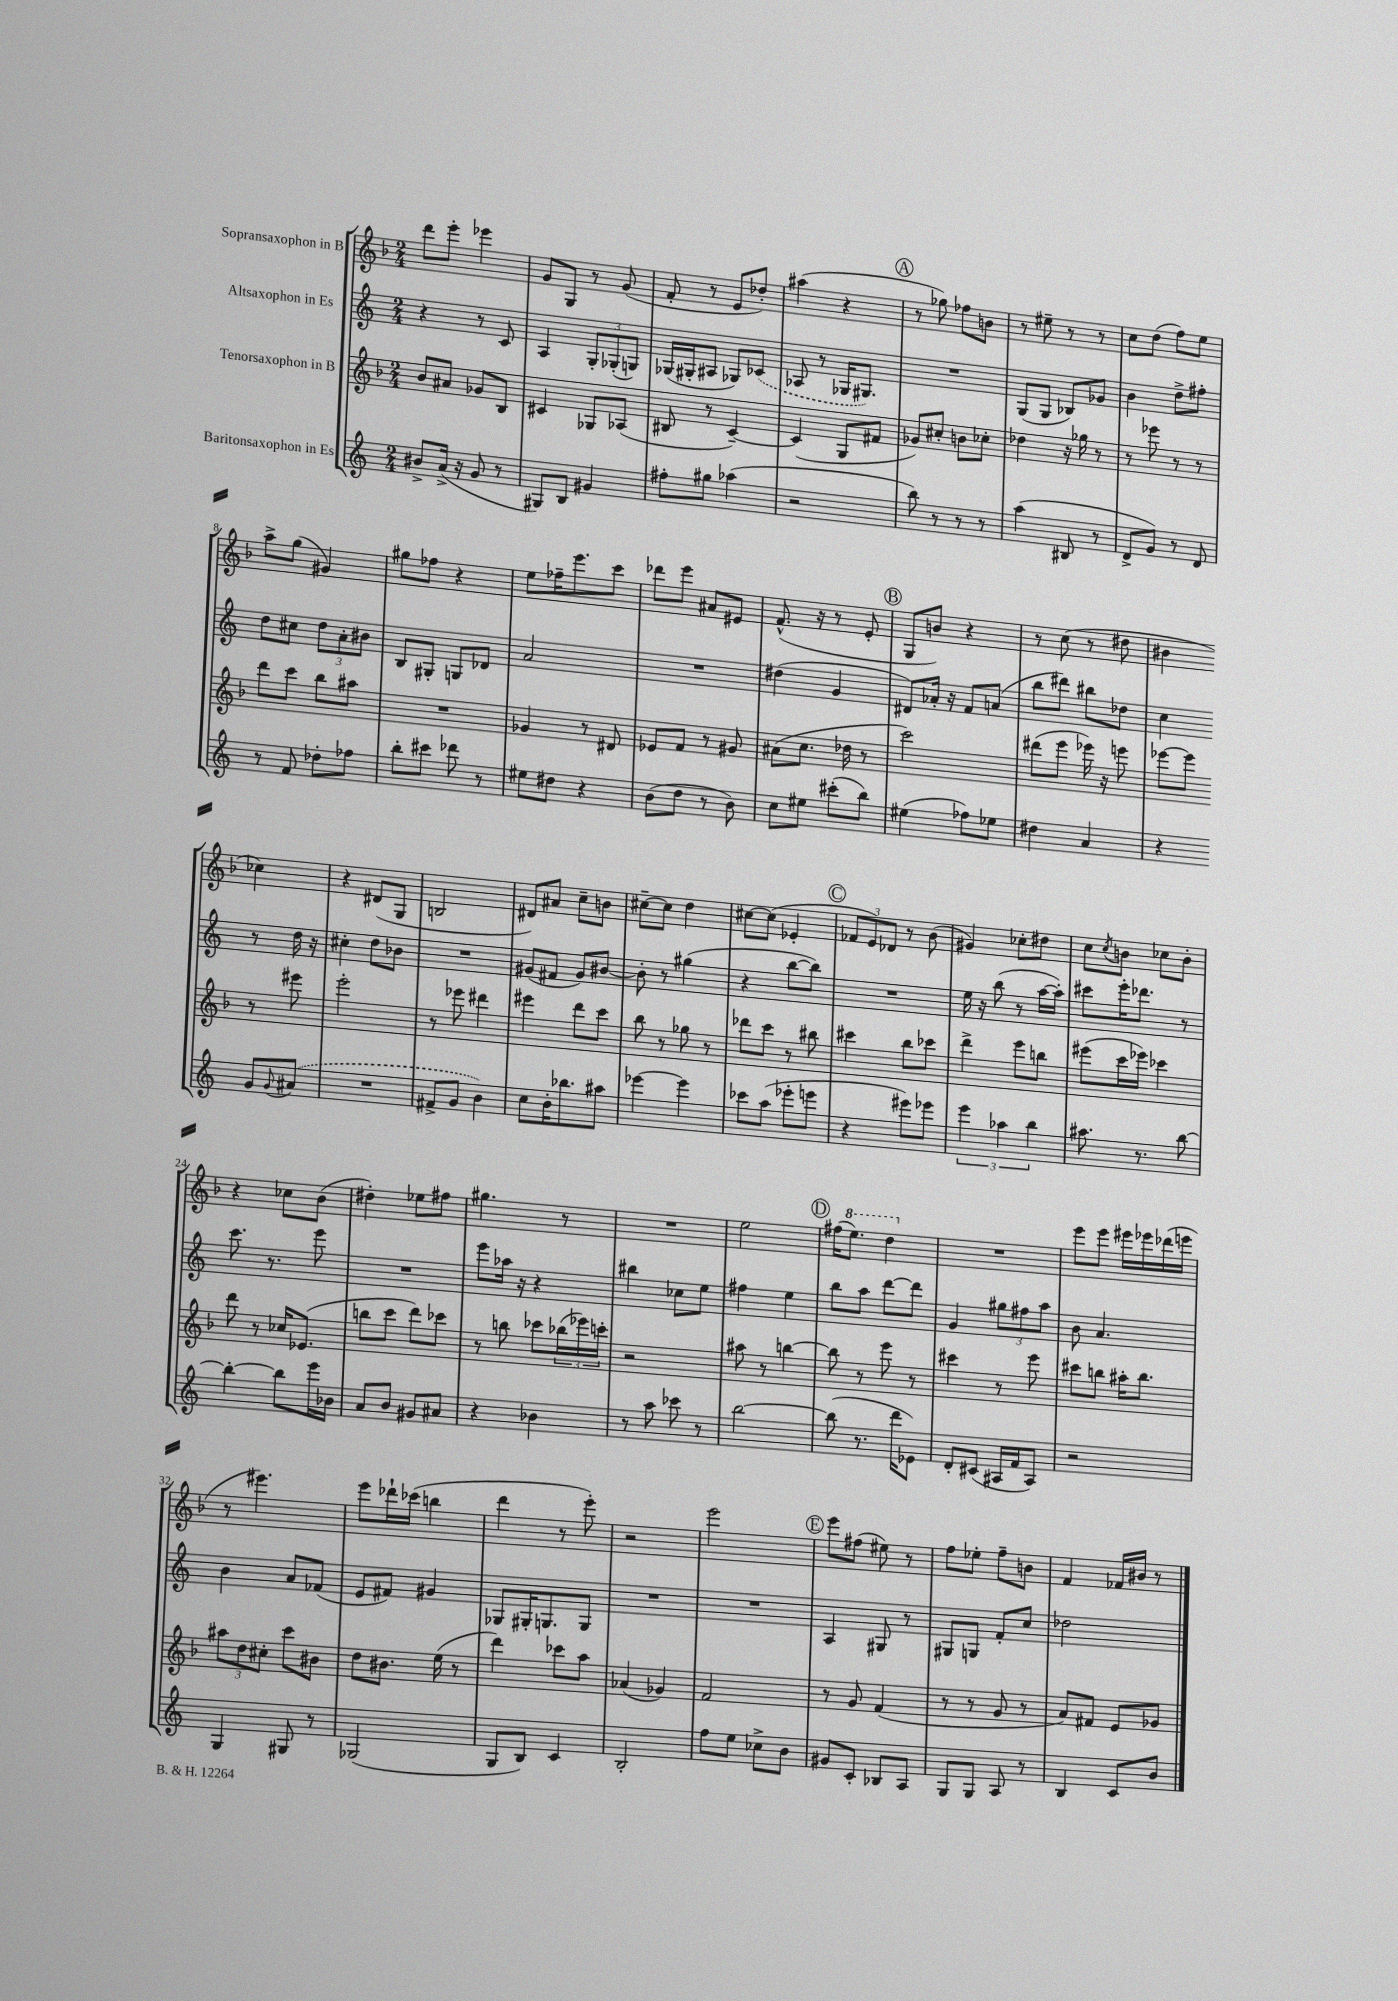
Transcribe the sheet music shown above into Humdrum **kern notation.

**kern	**kern	**kern	**kern
*part4	*part3	*part2	*part1
*staff4	*staff3	*staff2	*staff1
*I"Baritonsaxophon in Es	*I"Tenorsaxophon in B	*I"Altsaxophon in Es	*I"Sopransaxophon in B
*clefG2	*clefG2	*clefG2	*clefG2
*k[]	*k[b-]	*k[]	*k[b-]
*M2/4	*M2/4	*M2/4	*M2/4
=1	=1	=1	=1
8b#X^/L	8b-/L	4r	8ddd\L
(16a^/Jk	8a#X/J	.	8eee'\J
16r	.	.	.
8g/	8g-X/L	8r	4eee-X\
8r	8B-/J	8c/	.
=2	=2	=2	=2
8G#X/L)	4c#X/	4A/	8g/L
8B/J	.	.	8G/J
4g#X/	8G-X/L	12G'/L	8r
.	.	(12G-X'/	.
.	(8A-X/J	.	(8g/
.	.	12Gn/J)	.
=3	=3	=3	=3
8ff#X'\L	8B#X/	(16G-X/LL	8f'/
.	.	16G#X'/J	.
8gg#X\J	8r	8A#X/J	8r
(4aa-X\	[4c~/)	8G-X/L)	8e/L
.	.	(8c-X/J	8dd-X'/J)
=4	=4	=4	=4
2r	(4c/]	8A-X/	(4aa#X\
.	.	8r	.
.	8G/L	16G-X/KL	4r
.	.	8.G#X/J)	.
.	8f#X/J	.	.
!!LO:REH:place=s1:t=A
=5	=5	=5	=5
8bb\)	8g-X/L)	2r	8r
8r	8cc#X'/J	.	8gg-X\)
8r	8bn\L	.	8ff-X\L
8r	8cc-X'\J	.	8bn\J
=6	=6	=6	=6
(4aa\	4dd-X\	(8G/L	8r
.	.	8G/J	8ee#X~\
8B#X/	16r	8B-X/L)	8r
.	16gg-X\	.	.
8r	8r	8g-X/J	8r
=7	=7	=7	=7
8d^/L	8r	4b\	8cc\L
8g/J)	8eee-X\	.	(8dd\J
8r	8r	8dd^\L	8ff\L)
8d/	8r	8ff#X'\J	8ee\J
!!LO:LB:g=z
=8	=8	=8	=8
8r	8ddd\L	8dd\L	8aa^\L
8f/	8ccc\J	8cc#X\J	(8gg\J
8dd-X'\L	8bb-\L	12dd\L	4g#X/)
.	.	12a'\	.
8ff-X\J	8aa#X\J	.	.
.	.	12b#X\J	.
=9	=9	=9	=9
8bb'\L	2r	8B/L	8gg#X\L
8ccc#X\J	.	8G#X'/J	8ff-X\J
8ddd-X\	.	8Gn/L	4r
8r	.	8d-X/J	.
=10	=10	=10	=10
8ee#X\L	4g-X/	2a/	8ee\L
8dd#X\J	.	.	16ff-X~\K
.	.	.	8.eee\
4r	8r	.	.
.	8d#X/	.	8ccc\J
=11	=11	=11	=11
(8b\L	8e-X/L	2r	8ddd-X\L
8dd\J	8f/J	.	8eee\J
8r	8r	.	8a#X/L
8b\)	8g#X/	.	8e#X/J
=12	=12	=12	=12
8cc\L	(8a#X\L	(4dd#X\	(8.f^^/
8ee#X\J	8.cc\J	.	.
.	.	.	16r
(8ccc#X'\L	.	4g/	8r
.	16dd-X\	.	.
8bb\J)	8r	.	8e'/
!!LO:REH:place=s1:t=B
=13	=13	=13	=13
(4ee#X\	2ccc\)	8d#X/L)	8G/L
.	.	16a-X'/Jk	8bn/J)
.	.	16r	.
8ff-X\L)	.	8f/L	4r
8ee-X\J	.	(8an/J	.
=14	=14	=14	=14
4dd#X\	(8ddd#X\L	8bb\L	8r
.	8eee\J	8ddd#X\J)	(8cc\
4a/	16eee-X\)	8bb#X\L	8r
.	16r	.	.
.	8eeen\	8dd-X\J	8dd#X\
=15	=15	=15	=15
4r	[8eee-X\L	4cc\	4b#X\
.	8eee-\J]	.	.
8g/L	8r	8r	4cc-X\)
8qqg/	.	.	.
(8a#X/J	8eee#X\	16dd\	.
.	.	16r	.
!!LO:LB:g=z
=16	=16	=16	=16
2r	2eee'\	4cc#X'\	4r
.	.	8dd\L	(8d#X/L
.	.	8b-X\J	8G/J
=17	=17	=17	=17
8f#X^/L	8r	2r	2Bn/
8g/J	8eee-X\	.	.
4b\)	4ddd#X\	.	.
=18	=18	=18	=18
8cc\L	4eee#X\	(8g#X/L	8d#X/L)
16b'\K	.	8f#X/J	8a#X/J
8.bb-X\	.	.	.
.	8ddd\L	8g#/L)	8cc~\L
8aa#X\J	8ccc\J	[8b#X/J	8bn\J
=19	=19	=19	=19
[4eee-X\	8bb-\	8b#'\]	[8cc#X~\L
.	8r	8r	8cc#\J]
4eee-\]	8gg-X\	(4gg#X\	4dd\
.	8r	.	.
=20	=20	=20	=20
8ccc-X\L	8ddd-X\L	4r	[8cc#X\L
(8aa\J	8ccc\J	.	(8cc#\J]
8eee-X'\L	8r	[8bb\L	4e-X'/
8eeen\J	8bb#X\	8bb\J])	.
!!LO:REH:place=s1:t=C
=21	=21	=21	=21
4r	4ccc#X\	2r	12f-X/L
.	.	.	12e/)
.	.	.	12d-X/J
8eee#X\L)	8bb-\L	.	8r
8eee-X\J	8ccc-X\J	.	(8b-\
=22	=22	=22	=22
6eee\	4ddd^\	16ee\	4g#X/)
.	.	16r	.
.	.	(8bb\	.
6aa-X\	.	.	.
.	8eee\L	8r	8cc-X'\L
6bb\	.	.	.
.	8bbn\J	[16aa\LL	8dd#X\J
.	.	16aa'\JJ])	.
=23	=23	=23	=23
8.aa#X\	(8eee#X\L	8ccc#X\L	8cc\L
.	.	.	8qcc/
.	16ccc\L	16eee'\K	8bn\J
8.r	16eee-X\JJ)	8.ddd-X\J	.
.	4ccc-X\	.	8cc-X\L
[8bb\	.	8r	8b'\J
!!LO:LB:g=z
=24	=24	=24	=24
4bb'\_	8ddd\	8.ccc\	4r
.	8r	.	.
.	.	8.r	.
8bb\L]	16cc-X/KL	.	8cc-X\L
.	(8.e-X/J	.	.
16eee\L	.	8eee\	(8b-\J
16b-X\JJ	.	.	.
=25	=25	=25	=25
8a/L	8bbn\L	2r	4dd#X'\)
8b/J	8ccc\J	.	.
8g#X/L	8ddd\L)	.	8ee-X\L
8a#X/J	8ccc-X\J	.	8ff#X\J
=26	=26	=26	=26
4r	8r	8eee\L	4.gg#X\
.	8bbn\	16aa-X\Jk	.
.	.	16r	.
4b-X\	8ccc-X\L	4r	.
.	(24bb-X\L	.	8r
.	24eee-X\)	.	.
.	24cccn'\JJ	.	.
=27	=27	=27	=27
8r	2r	4bb#X\	2r
8aa\	.	.	.
8ccc-X\	.	8cc-X\L	.
8r	.	8ee\J	.
=28	=28	=28	=28
[2bb\	8aa#X\	4ff#X\	2ee\
.	8r	.	.
.	[4bbn\	4ee\	.
!!LO:REH:place=s1:t=D
=29	=29	=29	=29
(8bb\]	8bb\]	8bb\L	(16ff#X\KL
*	*	*	*8va
.	.	.	8.eee\J)
8.r	8r	8aa\J	.
.	8eee\	[8ddd\L	4ddd\
16ddd\KL	.	.	.
8e-X\J)	8r	8ddd\J]	.
=30	=30	=30	=30
*	*	*	*X8va
8d'/L	4ccc#X\	4g/	2r
(8c#X/J	.	.	.
16A#X/LL	8r	12gg#X\L	.
16f/J	.	.	.
.	.	12ff#X\	.
8A#/J)	8eee\	.	.
.	.	12aa\J	.
=31	=31	=31	=31
2r	8ccc#X\L	8b\	8eee\L
.	8bbn\J	4.a/	8eee\J
.	16aa#X'\KL	.	16eee#X\LL
.	8.bb\J	.	16eee-X\
.	.	.	(16ddd-X\
.	.	.	16eeen\JJ
!!LO:LB:g=z
=32	=32	=32	=32
4G/	12aa#X\L	4b\	8r
.	12dd\	.	.
.	.	.	4.eee#X\)
.	12cc#X'\J	.	.
8G#X/	8ccc\L	8a/L	.
8r	8b#X\J	(8f-X/J	.
=33	=33	=33	=33
(2G-X/	8dd\L	8e/L	8eee\L
.	8.b#X\J	8f#X/J)	16ddd-X`\L
.	.	.	(16ccc-X\JJ
.	.	4g#X/	4bbn\
.	(16ee\	.	.
.	8r	.	.
=34	=34	=34	=34
8G/L	4ddd\)	8G-X/L	4ddd\
8B/J)	.	16G#X'/K	.
.	.	8.Gn/	.
4c/	8ccc-X\L	.	8r
.	8aa\J	8G/J	8eee'\)
=35	=35	=35	=35
2B'/	(4a-X/	2r	2r
.	4g-X/)	.	.
=36	=36	=36	=36
8ff\L	2f/	2r	2eee\
8ee\J	.	.	.
8cc-X^\L	.	.	.
8b\J	.	.	.
!!LO:REH:place=s1:t=E
=37	=37	=37	=37
8g#X/L	8r	4A/	8eee\L
8c'/J	8g/	.	(8ff#X\J
8B-X/L	(4f/	8G#X/	8ee#X\)
8A/J	.	8r	8r
=38	=38	=38	=38
8G/L	8r	8G#X/L	8ff\L
8G/J	8r	8Gn/J	8ee-X'\J
8A/	8g/	8f'/L	8ff~\L
8r	8r	8cc/J	8bn\J
=39	=39	=39	=39
4B/	8a/L)	2dd-X\	4f/
.	8f#X/J	.	.
8c/L	8e/L	.	16f-X/LL
.	.	.	16b#X/JJ
8b/J	8g-X/J	.	8r
==	==	==	==
*-	*-	*-	*-
